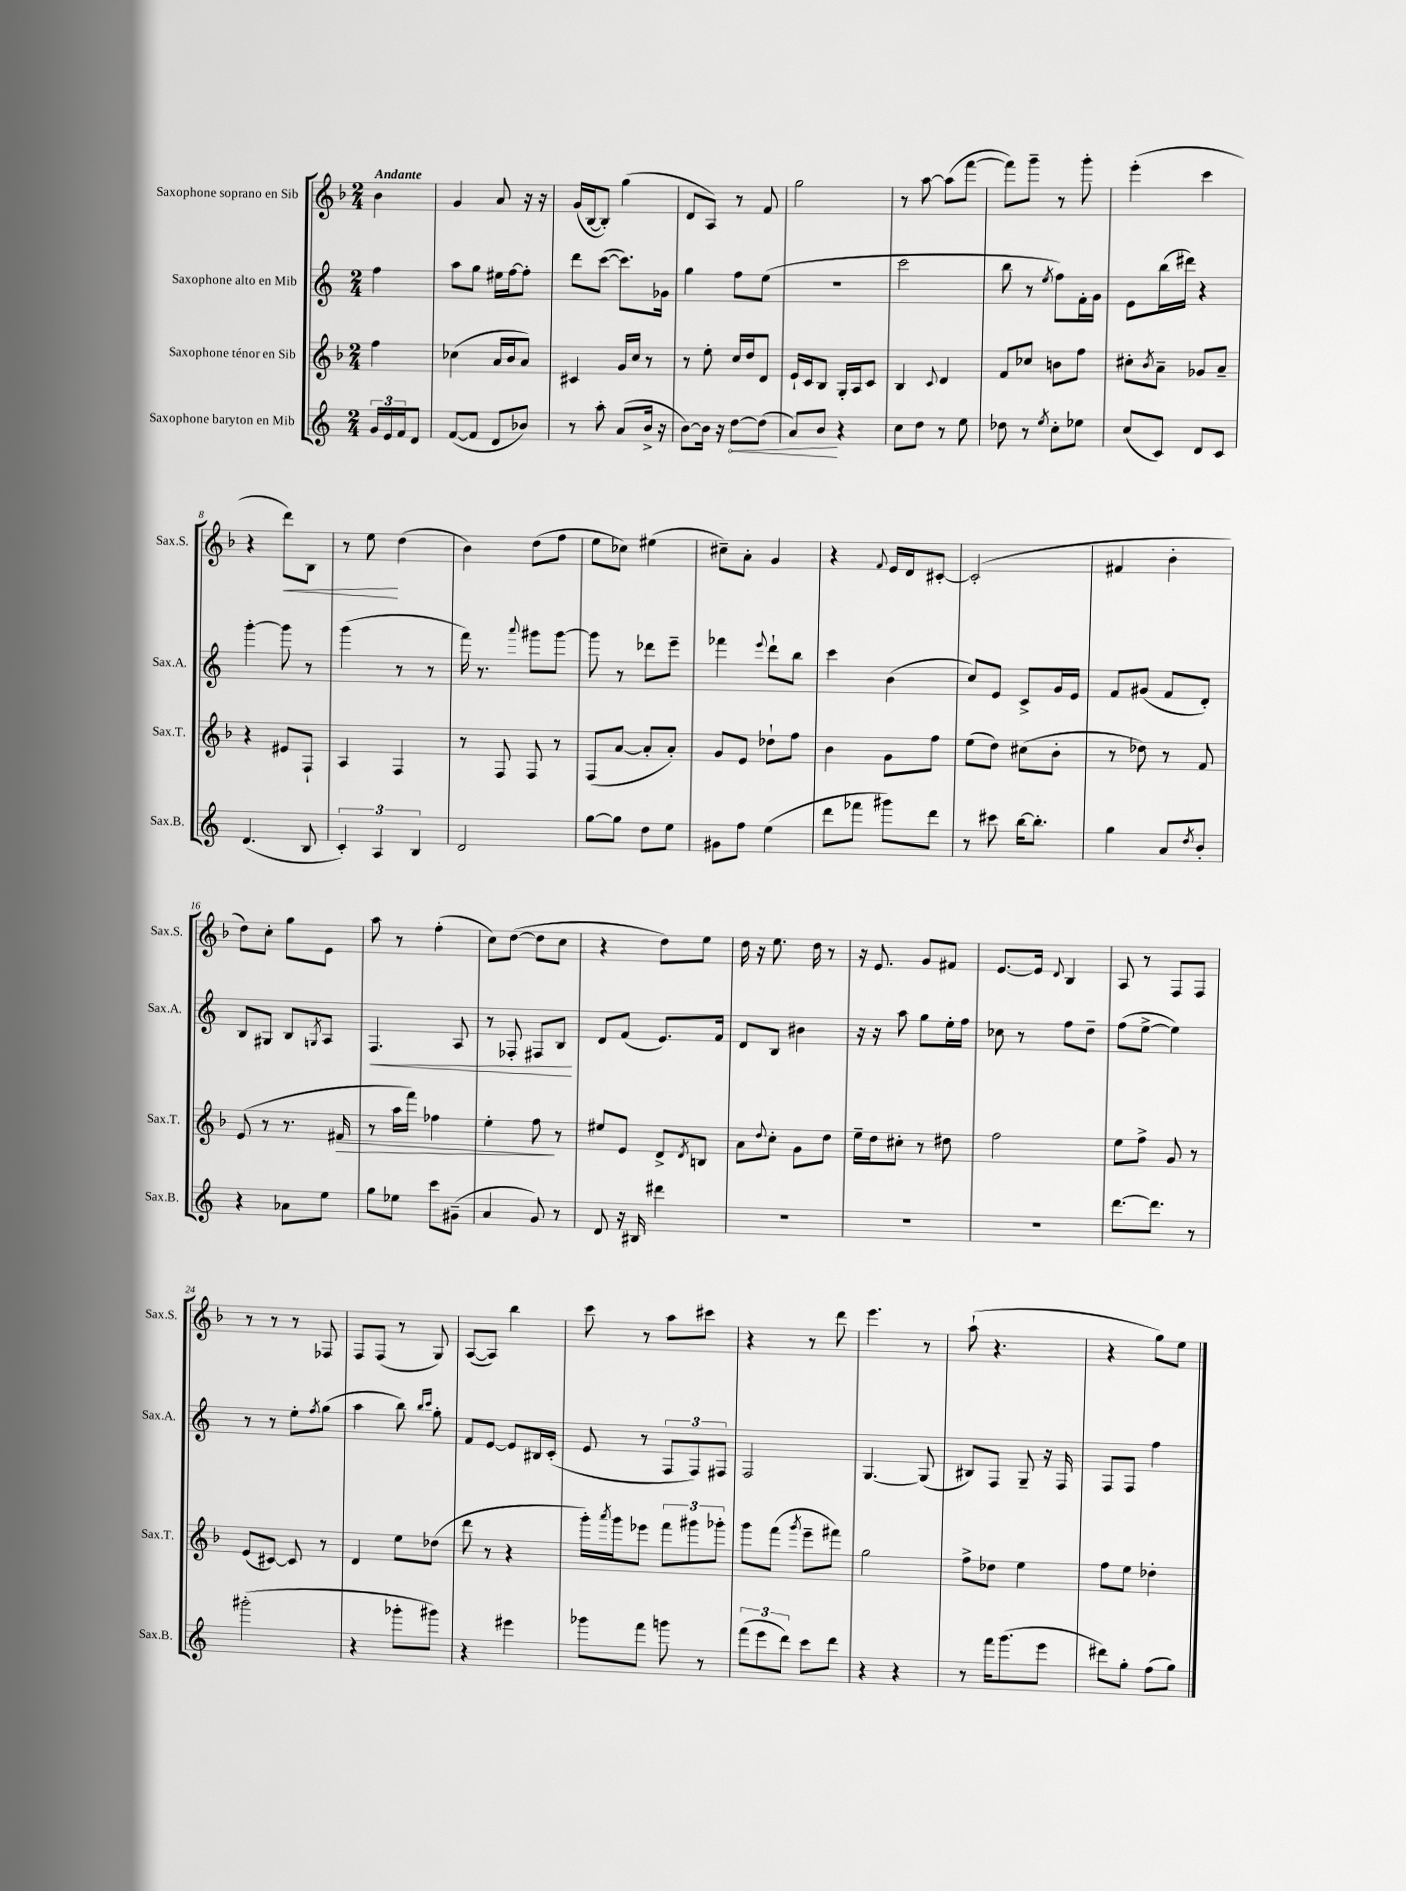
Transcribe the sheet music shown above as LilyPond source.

<<
\new StaffGroup <<
\new Staff = "s0" \with { instrumentName = "Saxophone soprano en Sib" shortInstrumentName = "Sax.S." } {
    \clef treble \key f \major \numericTimeSignature \time 2/4 \partial 4 \tempo "Andante"
    bes'4 |
    g'4 a'8 r16 r16 |
    g'16( bes16~ bes8-.) g''4( |
    d'8 a8) r8 f'8 |
    g''2 |
    r8 a''8~ a''8( f'''8~ |
    f'''8) g'''8-- r8 g'''8-. |
    e'''4-.( c'''4 |
    r4 d'''8\<) bes8 |
    r8 e''8\! d''4( |
    bes'4) d''8( f''8 |
    e''8 ces''8) eis''4( |
    cis''8--) a'8-. g'4 |
    r4 \appoggiatura { f'8 } e'16 d'16 cis'8~-. |
    cis'2-.( |
    fis'4 bes'4-. |
    d''8) c''8-. g''8 e'8 |
    a''8 r8 f''4-.( |
    c''8) d''8~( d''8 c''8 |
    r4 d''8) e''8 |
    d''16 r16 e''8. d''16 r8 |
    r16 e'8. g'8 fis'8 |
    e'8.~ e'16 \appoggiatura { d'8 } bes4 |
    a8 r8 f8 f8 |
    r8 r8 r8 fes8 |
    f8 f8( r8 g8) |
    a8~( a8) bes''4 |
    c'''8 r8 a''8 cis'''8 |
    r4 r8 d'''8 |
    e'''4. r8 |
    a''8-!( r4. |
    r4 g''8) e''8 \bar "|." |
}
\new Staff = "s1" \with { instrumentName = "Saxophone alto en Mib" shortInstrumentName = "Sax.A." } {
    \clef treble \key c \major \numericTimeSignature \time 2/4 \partial 4
    f''4 |
    a''8 g''8 eis''16 f''16~ f''8-. |
    d'''8 c'''8~( c'''8.) ges'16 |
    g''4 f''8 e''8( |
    R2 |
    c'''2 |
    b''8 r8 \acciaccatura { e''8 } f''8) f'16-. g'16 |
    e'8 b''16( dis'''16) r4 |
    g'''4~-. g'''8 r8 |
    g'''4( r8 r8 |
    f'''16) r8. \appoggiatura { a'''8 } gis'''8 gis'''8~ |
    gis'''8 r8 des'''8 e'''8-- |
    fes'''4 \appoggiatura { e'''8 } d'''8-! b''8 |
    c'''4 b'4( |
    c''8) e'8 c'8-> g'16 e'16 |
    f'8 gis'8( f'8 d'8-.) |
    b8 gis8 b8 \acciaccatura { g8 } a8 |
    f4.\< a8 |
    r8 fes8-. fis8 b8\! |
    d'8 f'8( e'8.) f'16 |
    d'8 b8 bis'4 |
    r16 r16 a''8 g''8 e''16-. f''16 |
    ces''8 r8 f''8 d''8-- |
    f''8( e''8~-> e''4) |
    r8 r8 e''8-. \acciaccatura { f''8 } g''8( |
    a''4 b''8) \grace { b''16 c'''16 } g''8-. |
    f'8 e'8~ e'8 bis16 c'16-.( |
    e'8 r8 \tuplet 3/2 { f8 f8) fis8 } |
    f2 |
    g4.~ g8( |
    bis8) f8 g8-- r16 f16 |
    f8 f8 f''4 \bar "|." |
}
\new Staff = "s2" \with { instrumentName = "Saxophone ténor en Sib" shortInstrumentName = "Sax.T." } {
    \clef treble \key f \major \numericTimeSignature \time 2/4 \partial 4
    f''4 |
    ces''4( a'16 bes'16 a'8) |
    cis'4 g'16 c''16 r8 |
    r8 e''8-. c''16 d''16 d'8 |
    e'16-! c'16 bes8 g16-. a16 c'8 |
    bes4 \appoggiatura { c'8 } d'4 |
    f'8 ces''8 b'8 f''8 |
    cis''8-. \acciaccatura { bes'8 } a'8-- ges'8 a'8-- |
    r4 eis'8 f8-! |
    a4 f4 |
    r8 f8 f8 r8 |
    f8( a'8~ a'8-. a'8-.) |
    g'8 e'8 des''8-! f''8 |
    bes'4 g'8 f''8 |
    e''8( d''8) cis''8( bes'8-. |
    r8 des''8) r8 f'8 |
    e'8( r8 r8. fis'16\> |
    r8 a''16 f'''16) fes''4 |
    e''4-. f''8\! r8 |
    eis''8 e'8 d'8-> \acciaccatura { d'8 } b8 |
    a'8 \appoggiatura { d''8 } c''8-. g'8 d''8 |
    e''16-- d''16 cis''8-. r8 dis''8 |
    f''2 |
    e''8 f''8-> g'8 r8 |
    e'8( cis'8~) cis'8 r8 |
    d'4 e''8 des''8( |
    d'''8 r8 r4 |
    g'''16-.) \acciaccatura { a'''8 } g'''16 ees'''8 \tuplet 3/2 { f'''8 gis'''8 ges'''8-. } |
    g'''8 f'''8( \acciaccatura { g'''8 } e'''8-- fis'''8) |
    g''2 |
    f''8-> des''8 e''4 |
    f''8 e''8 des''4-. \bar "|." |
}
\new Staff = "s3" \with { instrumentName = "Saxophone baryton en Mib" shortInstrumentName = "Sax.B." } {
    \clef treble \key c \major \numericTimeSignature \time 2/4 \partial 4
    \tuplet 3/2 { g'16 e'16 f'16 } d'8 |
    f'8~( f'8 d'8 bes'8) |
    r8 a''8-. a'8( b'16-> r16 |
    b'8~) b'16 r16 \once \override Hairpin.circled-tip = ##t d''8~\< d''8( |
    a'8) b'8\! r4 |
    c''8 d''8 r8 e''8 |
    des''8 r8 \acciaccatura { e''8 } c''8-. ees''8 |
    c''8( c'8) d'8 c'8 |
    d'4.( b8 |
    \tuplet 3/2 { c'4-.) a4 b4 } |
    d'2 |
    g''8~ g''8 d''8 e''8 |
    gis'8 f''8 e''4( |
    d'''8 fes'''8 gis'''8) d'''8 |
    r8 cis'''8 b''16~ b''8.-. |
    g''4 a'8 \acciaccatura { d''8 } b'8-. |
    r4 aes'8 e''8 |
    g''8 ees''8 c'''8 gis'8--( |
    a'4 g'8) r8 |
    d'8 r16 bis16 dis'''4 |
    R2 |
    R2 |
    R2 |
    d'''8.~ d'''8. r8 |
    gis'''2-.( |
    r4 ges'''8-. gis'''8) |
    r4 eis'''4 |
    ges'''8 f'''8 g'''8 r8 |
    \tuplet 3/2 { f'''8( e'''8 d'''8) } c'''8 d'''8 |
    r4 r4 |
    r8 f'''16 g'''8.( e'''8 |
    dis'''8) g''8-. f''8( g''8) \bar "|." |
}
>>
>>
